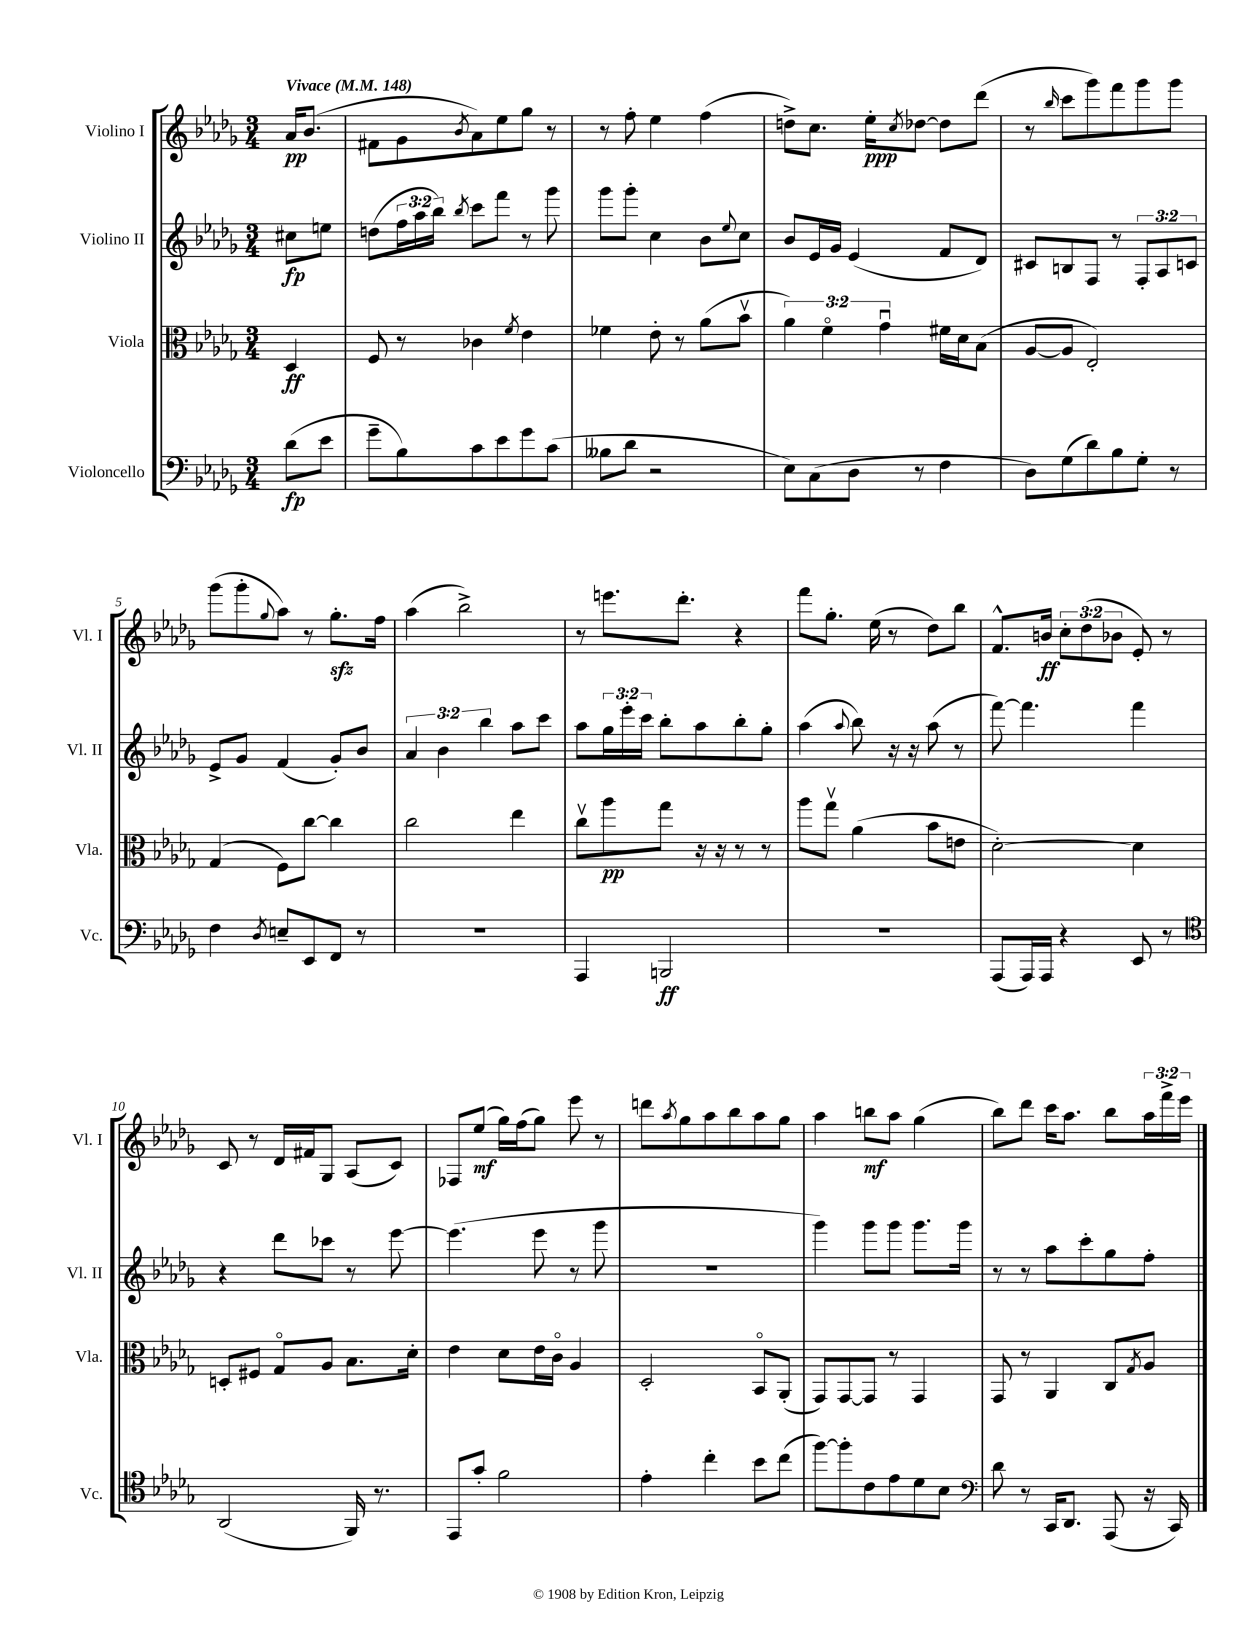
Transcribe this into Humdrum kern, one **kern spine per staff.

**kern	**kern	**kern	**kern
*staff4	*staff3	*staff2	*staff1
*clefF4	*clefC3	*clefG2	*clefG2
*k[b-e-a-d-g-]	*k[b-e-a-d-g-]	*k[b-e-a-d-g-]	*k[b-e-a-d-g-]
*M3/4	*M3/4	*M3/4	*M3/4
*MM148	*MM148	*MM148	*MM148
(8d-	4D-	8cc#	16a-
.	.	.	(8.b-
8e-	.	8ee	.
=	=	=	=
8g-~	8F	(8dd	8f#
8B-)	8r	24ff	8g-
.	.	24aa-	.
.	.	24bb-)	.
.	.	8qbb-	8qb-
8c	4c-	8ccc	8a-)
8e-	.	8fff	8ee-
.	8qf	.	.
8g-	4e-	8r	8gg-
(8c	.	8ggg-	8r
=	=	=	=
8B--	4f-	8ggg-	8r
8d-	.	8ggg-'	8ff'
2r	8e-'	4cc	4ee-
.	8r	.	.
.	(8a-	8b-	(4ff
.	.	8qqee-	.
.	8b-v	8cc	.
=	=	=	=
8E-)	6a-)	8b-	8dd^)
(8C	.	16e-	8.cc
.	6fo	.	.
.	.	16g-	.
8D-	.	(4e-	.
.	.	.	16ee-'
.	6g-u	.	.
.	.	.	8qcc
8r	.	.	[8dd-
4F	16f#	8f	8dd-]
.	16d-	.	.
.	(8B-	8d-)	(8ddd-
=	=	=	=
8D-)	[8A-	8c#	8r
.	.	.	16qqbb-
(8G-	8A-]	8B	8ccc
8d-)	2E-')	8F	8ggg-)
8B-	.	8r	8fff
8G-'	.	12F'	8ggg-
.	.	12A-	.
8r	.	.	8ggg-
.	.	12c	.
=	=	=	=
4F	(4G-	8e-^	(8ggg-
.	.	8g-	8ggg-'
8qD-	.	.	8qqgg-
8E~	8F)	(4f	8aa-)
8EE-	[8cc	.	8r
8FF	4cc]	8g-')	8.gg-'
8r	.	8b-	.
.	.	.	16ff
=	=	=	=
2.r	2cc	6a-	(4aa-
.	.	6b-	.
.	.	.	2bb-^)
.	.	6bb-	.
.	4ee-	8aa-	.
.	.	8ccc	.
=	=	=	=
4AAA-	8ccv	8aa-	8r
.	8aa-	24gg-	8.eee
.	.	24eee-'	.
.	.	24ccc	.
2BBB	8gg-	8bb-'	.
.	.	.	8.ddd-'
.	16r	8aa-	.
.	16r	.	.
.	8r	8bb-'	4r
.	8r	8gg-'	.
=	=	=	=
2.r	8aa-	(4aa-	8fff
.	8gg-v	.	8.gg-'
.	.	8qqaa-	.
.	(4a-	8bb-)	.
.	.	.	(16ee-
.	.	16r	8r
.	.	16r	.
.	8b-	(8aa-	8dd-)
.	8e	8r	8bb-
=	=	=	=
(8AAA-	[2d-')	[8fff)	8.f^^
16AAA-)	.	4.fff]	.
16AAA-	.	.	16b
4r	.	.	12cc'
.	.	.	(12dd-
.	.	.	12b-
8EE-	4d-]	4fff	8e-')
8r	.	.	8r
=	=	=	=
*clefC4	*	*	*
(2AA-	8D'	4r	8c
.	8F#	.	8r
.	8G-o	8ddd-	16d-
.	.	.	16f#
.	8A-	8ccc-	8G-
16FF)	8.B-	8r	(8A-
8.r	.	.	.
.	.	[8eee-	8c)
.	16d-'	.	.
=	=	=	=
8EE-	4e-	(4.eee-]	8F-
8g-'	.	.	(8ee-
2f	8d-	.	16gg-)
.	.	.	(16ff
.	16e-	8eee-	8gg-)
.	16co	.	.
.	4A-	8r	8eee-
.	.	8ggg-	8r
=	=	=	=
4e-'	2D-'	2.r	8ddd
.	.	.	8qaa-
.	.	.	8gg-
4cc'	.	.	8aa-
.	.	.	8bb-
8b-	8BB-o	.	8aa-
(8cc	(8AA-'	.	8gg-
=	=	=	=
[8ff)	8GG-)	4ggg-)	4aa-
8ff']	[8GG-	.	.
8c	8GG-]	8ggg-	8bb
8e-	8r	8ggg-	8aa-
8d-	4GG-	8.ggg-	(4gg-
8B-	.	.	.
.	.	16ggg-	.
=	=	=	=
*clefF4	*	*	*
8d-	8GG-	8r	8bb-)
8r	8r	8r	8ddd-
16CC	4AA-	8aa-	16ccc
8.DD-	.	.	8.aa-
.	.	8ccc'	.
(8AAA-	8C	8gg-	8bb-
.	8qG-	.	.
16r	8A-	8ff'	24aa-
.	.	.	24fff^
16CC)	.	.	.
.	.	.	24eee-
==	==	==	==
*-	*-	*-	*-
